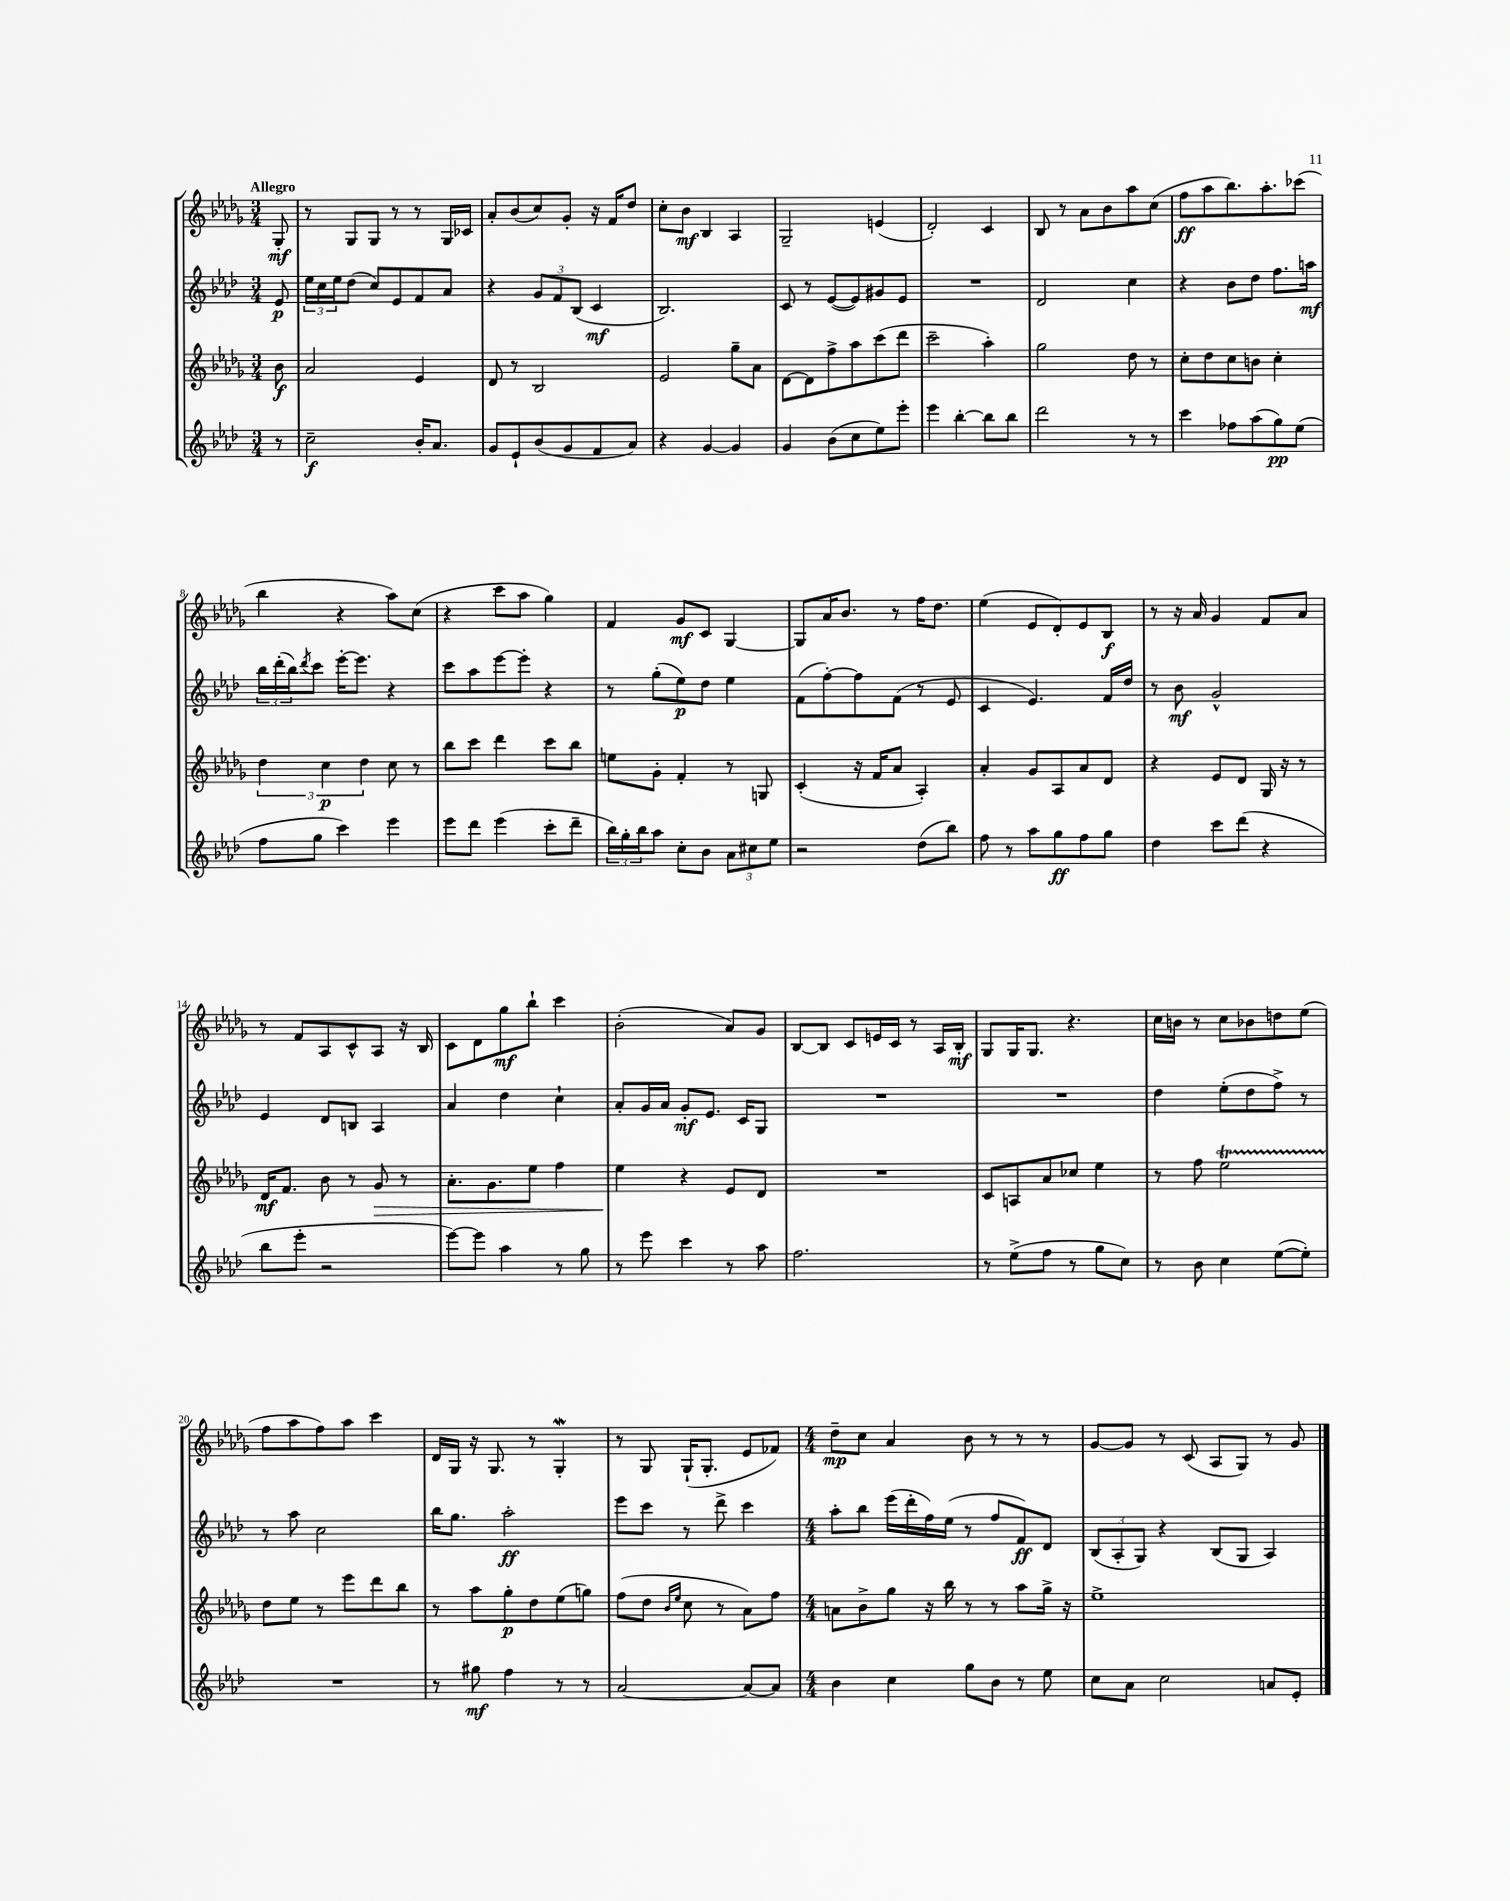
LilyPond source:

<<
\new StaffGroup <<
\new Staff = "s0" {
    \clef treble \key des \major \numericTimeSignature \time 3/4 \partial 8 \tempo "Allegro"
    ges8-.\mf |
    r8 ges8 ges8 r8 r8 ges16 ces'16 |
    aes'8-. bes'8( c''8) ges'8-. r16 f'16 des''8 |
    c''8-. bes'8\mf bes4 aes4 |
    ges2-- e'4( |
    des'2-.) c'4 |
    bes8 r8 aes'8 bes'8 aes''8 c''8( |
    f''8\ff aes''8 bes''8.) aes''8.-. ces'''8( |
    bes''4 r4 aes''8) c''8( |
    r4 c'''8 aes''8 ges''4) |
    f'4 ges'8\mf c'8 ges4~ |
    ges8 aes'16 bes'8. r8 f''16 des''8. |
    ees''4( ees'8 des'8-.) ees'8 bes8\f |
    r8 r16 aes'16 ges'4 f'8 aes'8 |
    r8 f'8 aes8 c'8-^ aes8 r16 bes16 |
    c'8 des'8 ges''8\mf bes''8-! c'''4 |
    bes'2-.( aes'8) ges'8 |
    bes8~ bes8 c'8 e'16 c'16 r8 aes16 bes16-.\mf |
    ges8 ges16 ges8. r4. |
    c''16 b'16 r8 c''8 bes'8 d''8 ees''8( |
    f''8 aes''8 f''8) aes''8 c'''4 |
    des'16 ges16 r16 ges8. r8 ges4-.\mordent |
    r8 ges8 ges16-!( ges8.-. ees'8 fes'8) |
    \numericTimeSignature \time 4/4 des''8--\mp c''8 aes'4 bes'8 r8 r8 r8 |
    ges'8~ ges'8 r8 c'8( aes8 ges8) r8 ges'8 \bar "|." |
}
\new Staff = "s1" {
    \clef treble \key aes \major \numericTimeSignature \time 3/4 \partial 8
    ees'8\p |
    \tuplet 3/2 { ees''16 c''16 ees''16 } des''8( c''8) ees'8 f'8 aes'8 |
    r4 \tuplet 3/2 { g'8 f'8 bes8( } c'4\mf |
    bes2.) |
    c'8 r8 ees'8~( ees'8) gis'8 ees'8 |
    R2. |
    des'2 c''4 |
    r4 bes'8 des''8 f''8. a''16\mf |
    \tuplet 3/2 { bes''16 des'''16-.( bes''16) } \acciaccatura { des'''8 } c'''8 ees'''16~-. ees'''8. r4 |
    c'''8 aes''8 ees'''8~ ees'''8-. r4 |
    r8 g''8-.( ees''8\p) des''8 ees''4 |
    f'8( f''8~-.) f''8 f'8( r8 ees'8 |
    c'4 ees'4.) f'16 des''16 |
    r8 bes'8\mf g'2-^ |
    ees'4 des'8 b8 aes4 |
    aes'4 des''4 c''4-! |
    aes'8-. g'16 aes'16 g'8-.\mf ees'8. c'16 g8 |
    R2. |
    R2. |
    des''4 ees''8-.( des''8 f''8->) r8 |
    r8 aes''8 c''2 |
    bes''16 g''8. aes''2-.\ff |
    ees'''8 c'''8 r8 des'''8-> c'''4 |
    \numericTimeSignature \time 4/4 aes''8-. bes''8 ees'''16( des'''16-. f''16) ees''16( r8 f''8 f'8\ff) des'8 |
    \tuplet 3/2 { bes8( aes8-. g8) } r4 bes8( g8 aes4) \bar "|." |
}
\new Staff = "s2" {
    \clef treble \key des \major \numericTimeSignature \time 3/4 \partial 8
    bes'8\f |
    aes'2 ees'4 |
    des'8 r8 bes2 |
    ees'2 ges''8-- aes'8 |
    des'8~ des'8 f''8-> aes''8 c'''8( des'''8 |
    c'''2-- aes''4-.) |
    ges''2 des''8 r8 |
    c''8-. des''8 c''8 b'8 c''4-. |
    \tuplet 3/2 { des''4 c''4\p des''4 } c''8 r8 |
    bes''8 c'''8 des'''4 c'''8 bes''8 |
    e''8 ges'8-. f'4-. r8 g8 |
    c'4-.( r16 f'16 aes'8 aes4-.) |
    aes'4-. ges'8 aes8 aes'8 des'8 |
    r4 ees'8 des'8 ges16 r16 r8 |
    des'16\mf f'8. bes'8 r8 ges'8\> r8 |
    aes'8.-. ges'8. ees''8 f''4 |
    ees''4\! r4 ees'8 des'8 |
    R2. |
    c'8 a8 aes'8 ces''8 ees''4 |
    r8 f''8 ees''2\startTrillSpan |
    des''8\stopTrillSpan ees''8 r8 ees'''8 des'''8 bes''8 |
    r8 aes''8 ges''8-.\p des''8 ees''8( g''8) |
    f''8( des''8 \grace { bes'16 ees''16 } c''8 r8 aes'8) f''8 |
    \numericTimeSignature \time 4/4 a'8 bes'8-> ges''8 r16 bes''16 r8 r8 aes''8 ges''16-> r16 |
    ees''1-> \bar "|." |
}
\new Staff = "s3" {
    \clef treble \key aes \major \numericTimeSignature \time 3/4 \partial 8
    r8 |
    c''2--\f bes'16-. aes'8. |
    g'8 ees'8-! bes'8( g'8 f'8 aes'8) |
    r4 g'4~ g'4 |
    g'4 bes'8( c''8 ees''8) ees'''8-. |
    ees'''4 bes''4~-. bes''8 bes''8 |
    des'''2 r8 r8 |
    c'''4 fes''8 aes''8( g''8\pp) ees''8( |
    f''8 g''8 c'''4) ees'''4 |
    ees'''8 des'''8 ees'''4( c'''8-. des'''8-- |
    \tuplet 3/2 { bes''16) g''16-. bes''16 } aes''8 c''8-. bes'8 \tuplet 3/2 { aes'8 cis''8 ees''8 } |
    r2 des''8( bes''8) |
    f''8 r8 aes''8 g''8\ff f''8 g''8 |
    des''4 c'''8 des'''8( r4 |
    bes''8 ees'''8-. r2 |
    ees'''8~) ees'''8 aes''4 r8 g''8 |
    r8 ees'''8 c'''4 r8 aes''8 |
    f''2. |
    r8 ees''8->( f''8 r8 g''8 c''8) |
    r8 bes'8 c''4 ees''8~( ees''8-.) |
    R2. |
    r8 gis''8\mf f''4 r8 r8 |
    aes'2~ aes'8~ aes'8 |
    \numericTimeSignature \time 4/4 bes'4 c''4 g''8 bes'8 r8 ees''8 |
    c''8 aes'8 c''2 a'8 ees'8-. \bar "|." |
}
>>
>>
